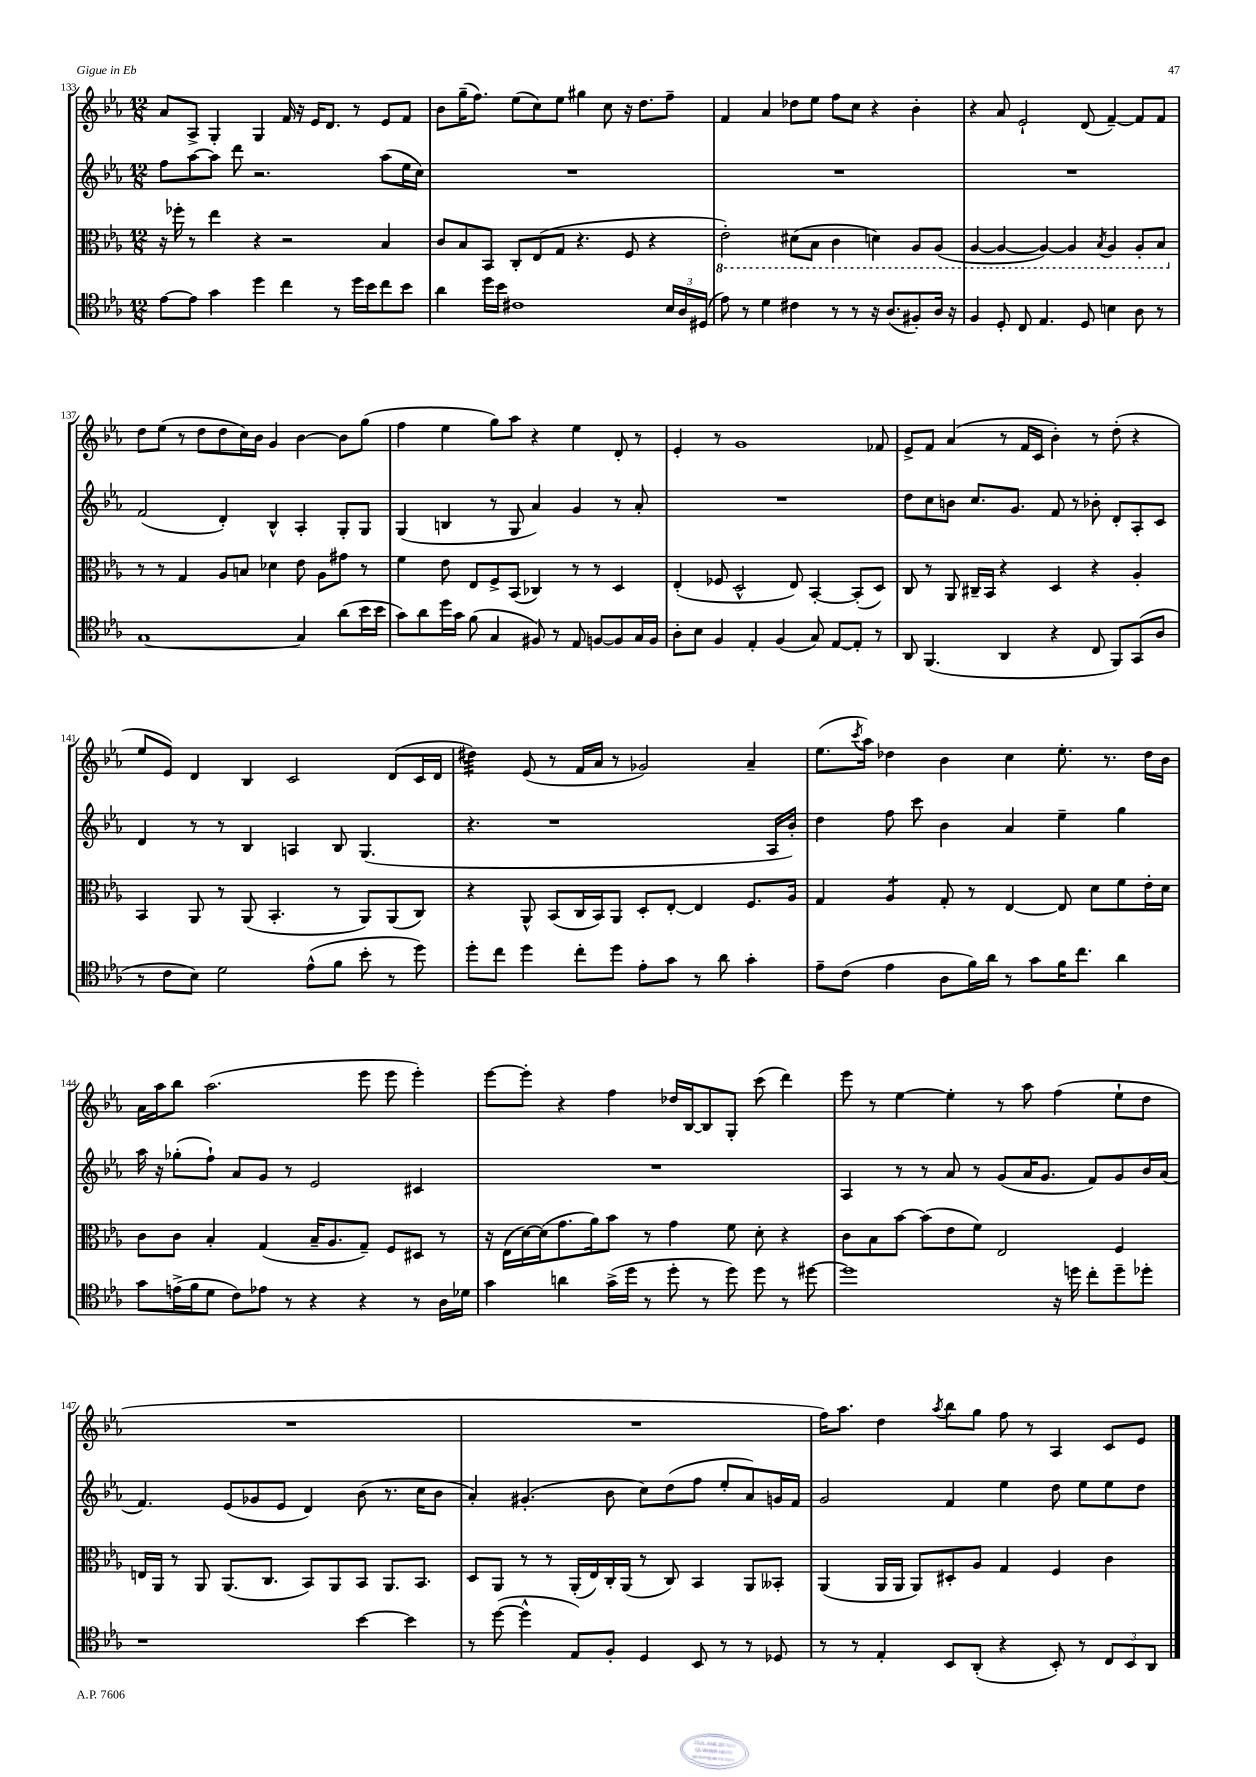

**kern	**kern	**kern	**kern
*staff4	*staff3	*staff2	*staff1
*clefC4	*clefC3	*clefG2	*clefG2
*k[b-e-a-]	*k[b-e-a-]	*k[b-e-a-]	*k[b-e-a-]
*M12/8	*M12/8	*M12/8	*M12/8
[8e-\L	16r	8ff\L	8a-/L
.	16ff-'\	.	.
8e-\]J	8r	[8aa-\	8A-^/J
4g\	4ee-\	8aa-\]J	4G'/
.	.	8ddd\	.
4dd\	4r	2.r	4G/
4cc\	2r	.	16f/
.	.	.	16r
.	.	.	16e-/LK
.	.	.	8.d/J
8r	.	.	.
16dd\LL	.	.	8r
16b-\J	.	.	.
8cc\	4B-/	(8aa-\L	8e-/L
8b-\J	.	16ee-\L	8f/J
.	.	16cc\JJ)	.
=	=	=	=
4a-\	8c/L	1.r	8b-\L
.	8B-/	.	(16gg~\K
.	.	.	8.ff\J)
16dd\LL	8BB-/J	.	.
16b-\JJ	.	.	.
1c#	8C'/L	.	(8ee-\L
.	(8E-/	.	8cc\)
.	8G/J	.	8ee-\J
.	4.r	.	4gg#\
.	.	.	8cc\
.	8F/	.	16r
.	.	.	8.dd\L
.	4r	.	.
24B-/LL	.	.	8ff~\J
24A-/	.	.	.
(24D#/JJ	.	.	.
=	=	=	=
8e-\)	2E-'\)	1.r	4f/
8r	.	.	.
4d\	.	.	4a-/
4c#\	(8D#\L	.	8dd-\L
.	8BB-\J	.	8ee-\J
8r	4C\	.	8ff\L
8r	.	.	8cc\J
16r	4D\)	.	4r
(8.A-/L	.	.	.
8F#'/)	8AA-/L	.	4b-'\
16A-/Jk	(8AA-/J	.	.
16r	.	.	.
=	=	=	=
4F/	[4AA-/	1.r	4r
8D'/	4AA-/_	.	8a-/
8C/	.	.	2e-`/
4.E-/	4AA-/_)	.	.
.	4AA-/]	.	.
8D/	.	.	(8d/
.	8qBB-/	.	.
4B\	4AA-/	.	[4f~/)
8A-\	8AA-'/L	.	8f/]L
8r	8BB-/J	.	8f/J
=	=	=	=
[1G	8r	(2f/	8dd\L
.	8r	.	(8ee-\J
.	4G/	.	8r
.	.	.	8dd\L
.	8A-/L	4d'/)	8dd\
.	8B/J	.	16cc\L)
.	.	.	16b-\JJ
.	4d-\	4B-^^/	4g/
4G/]	8e-\	4A-'/	[4b-\
.	8A-\L	.	.
(8a-\L	8g#\J	8G'/L	8b-\]L
16b-\L	8r	8G/J	(8gg\J
16b-\JJ	.	.	.
=	=	=	=
8g\L)	4f\	(4G/	4ff\
8a-\	.	.	.
16dd\L	8e-\	4B/	4ee-\
16g\JJ	.	.	.
(8f\	8E-/L	.	.
4G/	8F^/	8r	8gg\L)
.	(8BB-/J	8G/	8aa-\J
8F#/)	4C-/)	4a-/)	4r
8r	.	.	.
8E-/	8r	4g/	4ee-\
[8F/L	8r	.	.
8F/]	4D/	8r	8d'/
16G/L	.	8a-'/	8r
16F/JJ	.	.	.
=	=	=	=
8A-'\L	(4E-'/	1.r	4e-'/
8B-\J	.	.	.
4F/	8F-/	.	8r
.	2D^^/	.	1g
4E-'/	.	.	.
(4F/	.	.	.
.	8E-/)	.	.
8G/)	[4BB-'/	.	.
[8E-/L	.	.	.
8E-'/]J	(8BB-'/]L	.	.
8r	8D/J)	.	8f-/
=	=	=	=
8AA-/	8C/	8dd\L	8e-^/L
(4.FF/	8r	8cc\	8f/J
.	8AA-/	8b\J	(4a-/
.	16C#~/LL	8.cc/L	.
.	16BB-/JJ	.	.
4AA-/	4r	.	8r
.	.	8.g/J	.
.	.	.	16f/LL
.	.	.	16c/JJ
4r	4D/	8f/	4b-'\)
.	.	8r	.
8C/	4r	8b-'\	8r
8FF/L)	.	8d'/L	(8dd'\
(8GG/	4A-'/	8A-'/	4r
8A-/J	.	8c/J	.
=	=	=	=
8r	4BB-/	4d/	8ee-/L
8c\L	.	.	8e-/J)
8B-\J)	8AA-/	8r	4d/
2d\	8r	8r	.
.	(8AA-/	4B-/	4B-/
.	4.BB-'/	.	.
.	.	4A/	2c/
(8e-^^\L	.	.	.
8f\J	8r	8B-/	.
8b-'\	8AA-/L)	(4.G/	.
8r	(8AA-/	.	(8d/L
8dd\)	8C/J)	.	16c/L
.	.	.	16d/JJ
=	=	=	=
8dd'\L	4r	4.r	4dd#\)
8cc\J	.	.	.
4dd\	8AA-^^/	.	(8e-/
.	(8BB-/L	1r	8r
8cc'\L	16C/L	.	16f/LL
.	16BB-/J)	.	16a-/JJ
8dd\J	8AA-/J	.	8r
8e-'\L	8D'/L	.	2g-/)
8g\J	[8E-'/J	.	.
8r	4E-/]	.	.
8a-\	.	.	.
4g'\	8.F/L	.	4a-~/
.	.	16A-/LL	.
.	16A-/Jk	16b-'/JJ)	.
=	=	=	=
8e-~\L	4G/	4dd\	(8.ee-\L
(8c\J	.	.	.
.	.	.	8qccc/
.	.	.	16aa-\Jk)
4e-\	4A-/	8ff\	4dd-\
.	.	8ccc\	.
8A-\L	8G'/	4b-\	4b-\
16f\L)	8r	.	.
16a-\JJ	.	.	.
8r	[4E-/	4a-/	4cc\
8g\L	.	.	.
16f\K	8E-/]	4ee-~\	8.ee-'\
8.cc\J	.	.	.
.	8d\L	.	.
.	.	.	8.r
4a-\	8f\	4gg\	.
.	16e-'\L	.	16dd-\LL
.	16d\JJ	.	16b-\JJ
=	=	=	=
8g\L	8c\L	16aa-\	16a-\LL
.	.	16r	16aa-\J
(16e^\L	8c\J	(8gg-'\L	8bb-\J
16f\J	.	.	.
8d\J	4B-'/	8ff`\J)	(2.aa-\
8c\L)	.	8a-/L	.
8e-\J	(4G/	8g/J	.
8r	.	8r	.
4r	16B-~/LK	2e-/	.
.	8.A-/	.	.
4r	8G~/J)	.	8eee-\
.	8F/L	.	8eee-\
8r	8D#/J	4c#/	4eee-'\)
16A-\LL	8r	.	.
16d-\JJ	.	.	.
=	=	=	=
4g\	16r	1.r	[8eee-\L
.	(16E-\LL	.	.
.	[16d\)	.	8eee-'\]J
.	(16d\]J	.	.
4a\	8.g\	.	4r
.	16a-\k)	.	.
(16g^\LL	8b-\J	.	4ff\
16dd\JJ	.	.	.
8r	8r	.	.
8dd'\	4g\	.	16dd-/LL
.	.	.	[16B-/J
8r	.	.	8B-/]
8dd\)	8f\	.	8G'/J
8dd\	8d'\	.	(8ccc\
8r	4r	.	4ddd\)
[8dd#\	.	.	.
=	=	=	=
1dd#]	8c\L	4A-/	8eee-\
.	8B-\	.	8r
.	[8b-\J	8r	[4ee-\
.	(8b-\]L	8r	.
.	8e-\	8a-/	4ee-'\]
.	8f\J)	8r	.
.	2E-/	(8g/L	8r
.	.	16a-/K	8aa-\
.	.	8.g/J	.
16r	.	.	(4ff\
16dd\	.	.	.
8cc'\L	.	8f/L)	.
8dd~\	4F/	8g/	8ee-`\L
8dd-'\J	.	16b-/L	8dd\J
.	.	(16a-/JJ	.
=	=	=	=
1r	16E/LL	4.f/)	1.r
.	16AA-/JJ	.	.
.	8r	.	.
.	8AA-/	.	.
.	(8.AA-/L	(8e-/L	.
.	.	8g-/	.
.	8.C/J	.	.
.	.	8e-/J	.
.	8BB-/L)	4d/)	.
.	8AA-/	.	.
[4b-\	8BB-/J	(8b-\	.
.	8.AA-/L	8.r	.
4b-\]	.	.	.
.	8.BB-/J	16cc\LK	.
.	.	8b-\J	.
=	=	=	=
8r	8D/L	4a-'/)	1.r
([8dd\	8AA-/J	.	.
4dd^^\]	8r	(4.g#'/	.
.	8r	.	.
8E-/L)	(16AA-'/LL	.	.
.	16E-/)	.	.
8F'/J	16C'/	8b-\	.
.	(16AA-/JJ	.	.
4D/	8r	8cc\L)	.
.	8C/)	(8dd\	.
8BB-/	4BB-/	8ff\J	.
8r	.	8ee-'/L	.
8r	8AA-/L	8a-/)	.
8D-/	8BB--'/J	16g/L	.
.	.	16f/JJ	.
=	=	=	=
8r	(4AA-/	2g/	16ff\LK)
.	.	.	8.aa-\J
8r	.	.	.
4E-'/	16AA-/LL	.	4dd\
.	16AA-/JJ	.	.
.	8AA-/L)	.	.
.	.	.	8qaa-/
8BB-/L	8D#'/	4f/	8bb-\L
(8AA-'/J	8A-/J	.	8gg\J
4r	4G/	4ee-\	8ff\
.	.	.	8r
8BB-'/)	4F/	8dd\	4A-/
8r	.	8ee-\L	.
12C/L	4c\	8ee-\	8c/L
12BB-/	.	.	.
.	.	8dd\J	8e-/J
12AA-/J	.	.	.
==	==	==	==
*-	*-	*-	*-
